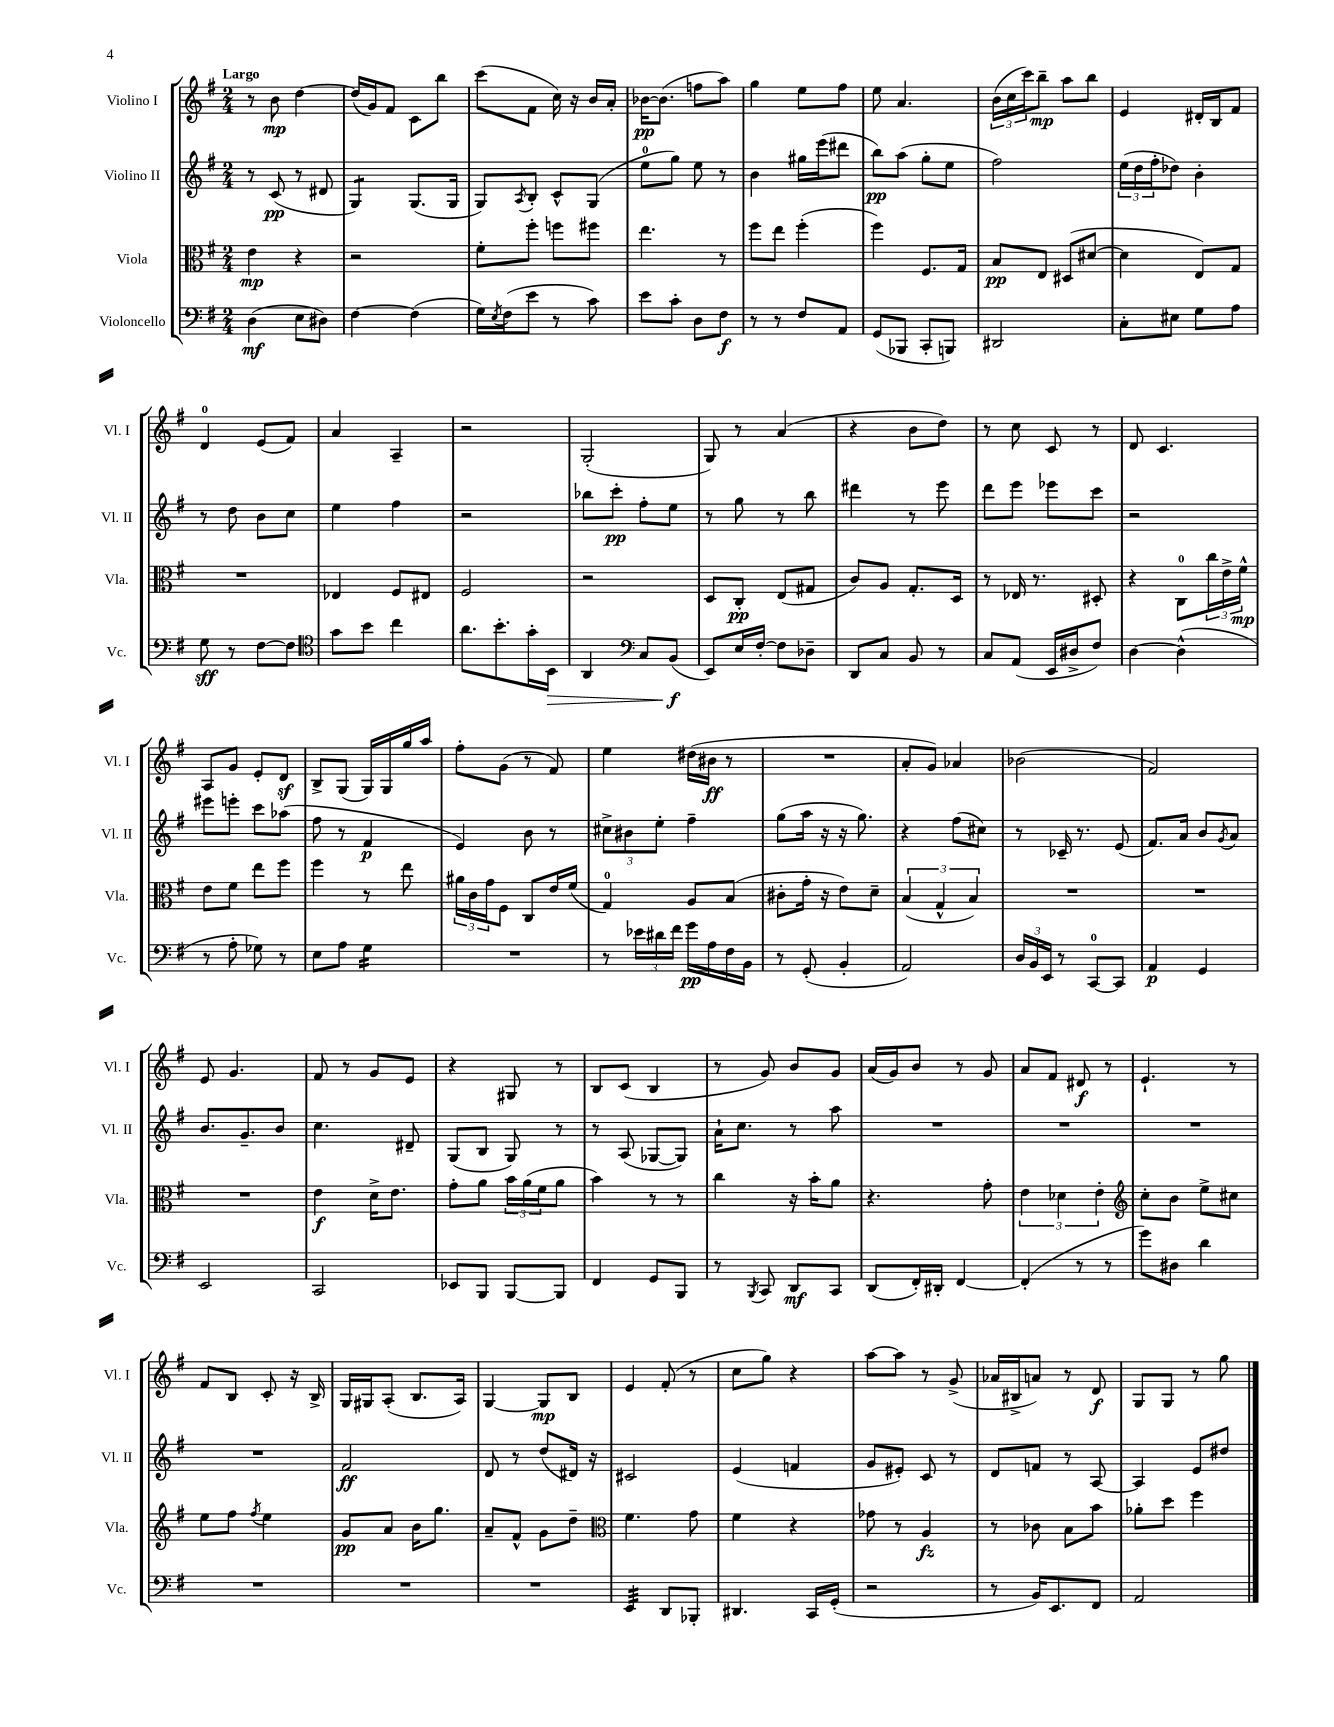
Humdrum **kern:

**kern	**kern	**kern	**kern
*staff4	*staff3	*staff2	*staff1
*clefF4	*clefC3	*clefG2	*clefG2
*k[f#]	*k[f#]	*k[f#]	*k[f#]
*M2/4	*M2/4	*M2/4	*M2/4
(4D	4e	8r	8r
.	.	(8c	8b
8E	4r	8r	[4dd
8D#)	.	8d#	.
=	=	=	=
[4F#	2r	4G)	(16dd]
.	.	.	16g)
.	.	.	8f#
(4F#]	.	(8.G	8c
.	.	.	8bb
.	.	16G	.
=	=	=	=
16G)	8f#'	8G)	(8ccc
8qE	.	.	.
(16F#	.	.	.
.	.	8qA	.
8e	8ff#'	8B'	8f#
8r	8ff	8c^^	16cc)
.	.	.	16r
8c)	8ff#	(8G	16b
.	.	.	16a'
=	=	=	=
8e	4.ee	8ee	[16b-
.	.	.	(8.b-]
8c'	.	8gg)	.
8D	.	8ee	8ff
8F#	8r	8r	8aa)
=	=	=	=
8r	8ff#	4b	4gg
8r	8ee	.	.
8F#	(4ff#'	16gg#	8ee
.	.	(16eee	.
8AA	.	8ddd#	8ff#
=	=	=	=
(8GG	4ff#)	8bb)	8ee
8BBB-	.	(8aa	4.a
8CC'	8.F#	8gg'	.
8BBB)	.	8ee	.
.	16G	.	.
=	=	=	=
2DD#	8B	2ff#)	(24b
.	.	.	24cc
.	.	.	24ccc)
.	8E	.	8bb~
.	(8D#	.	8aa
.	[8d#	.	8bb
=	=	=	=
8C'	4d#]	(24ee	4e
.	.	24dd	.
.	.	24ff#'	.
8E#	.	8dd-)	.
8G	8E)	4b'	16d#'
.	.	.	16B
8A	8G	.	8f#
=	=	=	=
8G	2r	8r	4d
8r	.	8dd	.
[8F#	.	8b	(8e
8F#]	.	8cc	8f#)
=	=	=	=
*clefC4	*	*	*
8g	4E-	4ee	4a
8b	.	.	.
4cc	8F#	4ff#	4A~
.	8E#	.	.
=	=	=	=
8.a	2F#	2r	2r
8.b'	.	.	.
16g'	.	.	.
16BB	.	.	.
=	=	=	=
4AA	2r	8bb-	(2G'
.	.	8ccc'	.
*clefF4	*	*	*
8C	.	8ff#'	.
(8BB	.	8ee	.
=	=	=	=
8EE)	8D	8r	8G)
16E	8C'	8gg	8r
[16F#'	.	.	.
8F#]	(8E	8r	(4a
8D-~	8G#	8bb	.
=	=	=	=
8DD	8c)	4ddd#	4r
8C	8A	.	.
8BB	8.G'	8r	8b
8r	.	8eee	8dd)
.	16D	.	.
=	=	=	=
8C	8r	8ddd	8r
(8AA	16E-	8eee	8cc
.	8.r	.	.
16EE	.	8eee-	8c
16D#^	.	.	.
8F#)	8D#'	8ccc	8r
=	=	=	=
[4D	4r	2r	8d
.	.	.	4.c
(4D^^]	8C	.	.
.	24cc	.	.
.	24e^	.	.
.	24f#^^	.	.
=	=	=	=
8r	8e	8eee#	8A
8A'	8f#	8eee'	8g
8G-)	8ee	8ccc	8e'
8r	8ff#	(8aa-	8d
=	=	=	=
8E	4ff#	8ff#	8B^
8A	.	8r	(8G
4G	8r	4f#	16G)
.	.	.	16G
.	8ee	.	16gg
.	.	.	16aa
=	=	=	=
2r	24a#	4e)	8ff#'
.	24c	.	.
.	24g	.	.
.	8F#	.	(8g
.	8C	8b	8r
.	16e	8r	8f#)
.	(16f#	.	.
=	=	=	=
8r	4G)	12cc#^	4ee
.	.	12b#	.
24e-	.	.	.
24d#	.	12ee'	.
24f#	.	.	.
16g	8A	4ff#~	(16dd#
16A	.	.	16b#
16F#	(8B	.	8r
16BB	.	.	.
=	=	=	=
8r	8c#'	(8gg	2r
(8GG'	16g'	16aa	.
.	16r	16r	.
4BB'	8e)	16r	.
.	.	8.gg)	.
.	8d~	.	.
=	=	=	=
2AA)	(6B	4r	8a'
.	.	.	8g)
.	6G^^	.	.
.	.	(8ff#	4a-
.	6B)	.	.
.	.	8cc#)	.
=	=	=	=
24D	2r	8r	(2b-
24BB	.	.	.
24EE	.	.	.
8r	.	16c-~	.
.	.	8.r	.
[8CC	.	.	.
8CC]	.	(8e	.
=	=	=	=
4AA	2r	8.f#)	2f#)
.	.	16a	.
4GG	.	8b	.
.	.	8qg	.
.	.	8a	.
=	=	=	=
2EE	2r	8.b	8e
.	.	.	4.g
.	.	8.g~	.
.	.	8b	.
=	=	=	=
2CC	4e	4.cc	8f#
.	.	.	8r
.	16d^	.	8g
.	8.e	.	.
.	.	8d#~	8e
=	=	=	=
8EE-	8g'	(8G	4r
8BBB	8a	8B	.
[8BBB	24b	8G)	8G#
.	(24a	.	.
.	24f#	.	.
8BBB]	8a	8r	8r
=	=	=	=
4FF#	4b)	8r	8B
.	.	(8A	(8c
8GG	8r	[8G-	4B
8BBB	8r	8G-])	.
=	=	=	=
8r	4cc	16a`	8r
.	.	8.cc	.
8qBBB	.	.	.
8CC	.	.	8g)
8DD	16r	8r	8b
.	16b'	.	.
8CC	8a	8aa	8g
=	=	=	=
(8DD	4.r	2r	(16a
.	.	.	16g)
16FF#')	.	.	8b
16DD#'	.	.	.
[4FF#	.	.	8r
.	8g'	.	8g
=	=	=	=
(4FF#']	6e	2r	8a
.	.	.	8f#
.	6d-	.	.
8r	.	.	8d#
.	6e'	.	.
8r	.	.	8r
=	=	=	=
*	*clefG2	*	*
8g)	8cc'	2r	4.e`
8D#	8b	.	.
4d	8ee^	.	.
.	8cc#	.	8r
=	=	=	=
2r	8ee	2r	8f#
.	8ff#	.	8B
.	8qff#	.	.
.	4ee	.	8c'
.	.	.	16r
.	.	.	16B^
=	=	=	=
2r	8g	2f#	16G
.	.	.	16G#
.	8a	.	(8A'
.	16b	.	8.B
.	8.gg	.	.
.	.	.	16A)
=	=	=	=
2r	8a~	8d	[4G
.	8f#^^	8r	.
.	8g	(8dd	8G]
.	8dd~	16d#)	8B
.	.	16r	.
=	=	=	=
*	*clefC3	*	*
4EE	4.f#	2c#	4e
8DD	.	.	(8f#'
8BBB-'	8g	.	8r
=	=	=	=
4.DD#	4f#	(4e	8cc
.	.	.	8gg)
.	4r	4f	4r
16CC	.	.	.
(16GG'	.	.	.
=	=	=	=
2r	8g-	8g	[8aa
.	8r	8e#')	8aa]
.	4A	8c	8r
.	.	8r	(8g^
=	=	=	=
8r	8r	8d	16a-
.	.	.	16B#^
16BB)	8c-	8f	8a)
8.EE	.	.	.
.	8B	8r	8r
8FF#	8b	[8A	8d
=	=	=	=
2AA	8a-'	4A]	8G
.	8dd	.	8G
.	4ff#	8e	8r
.	.	8dd#	8gg
==	==	==	==
*-	*-	*-	*-
